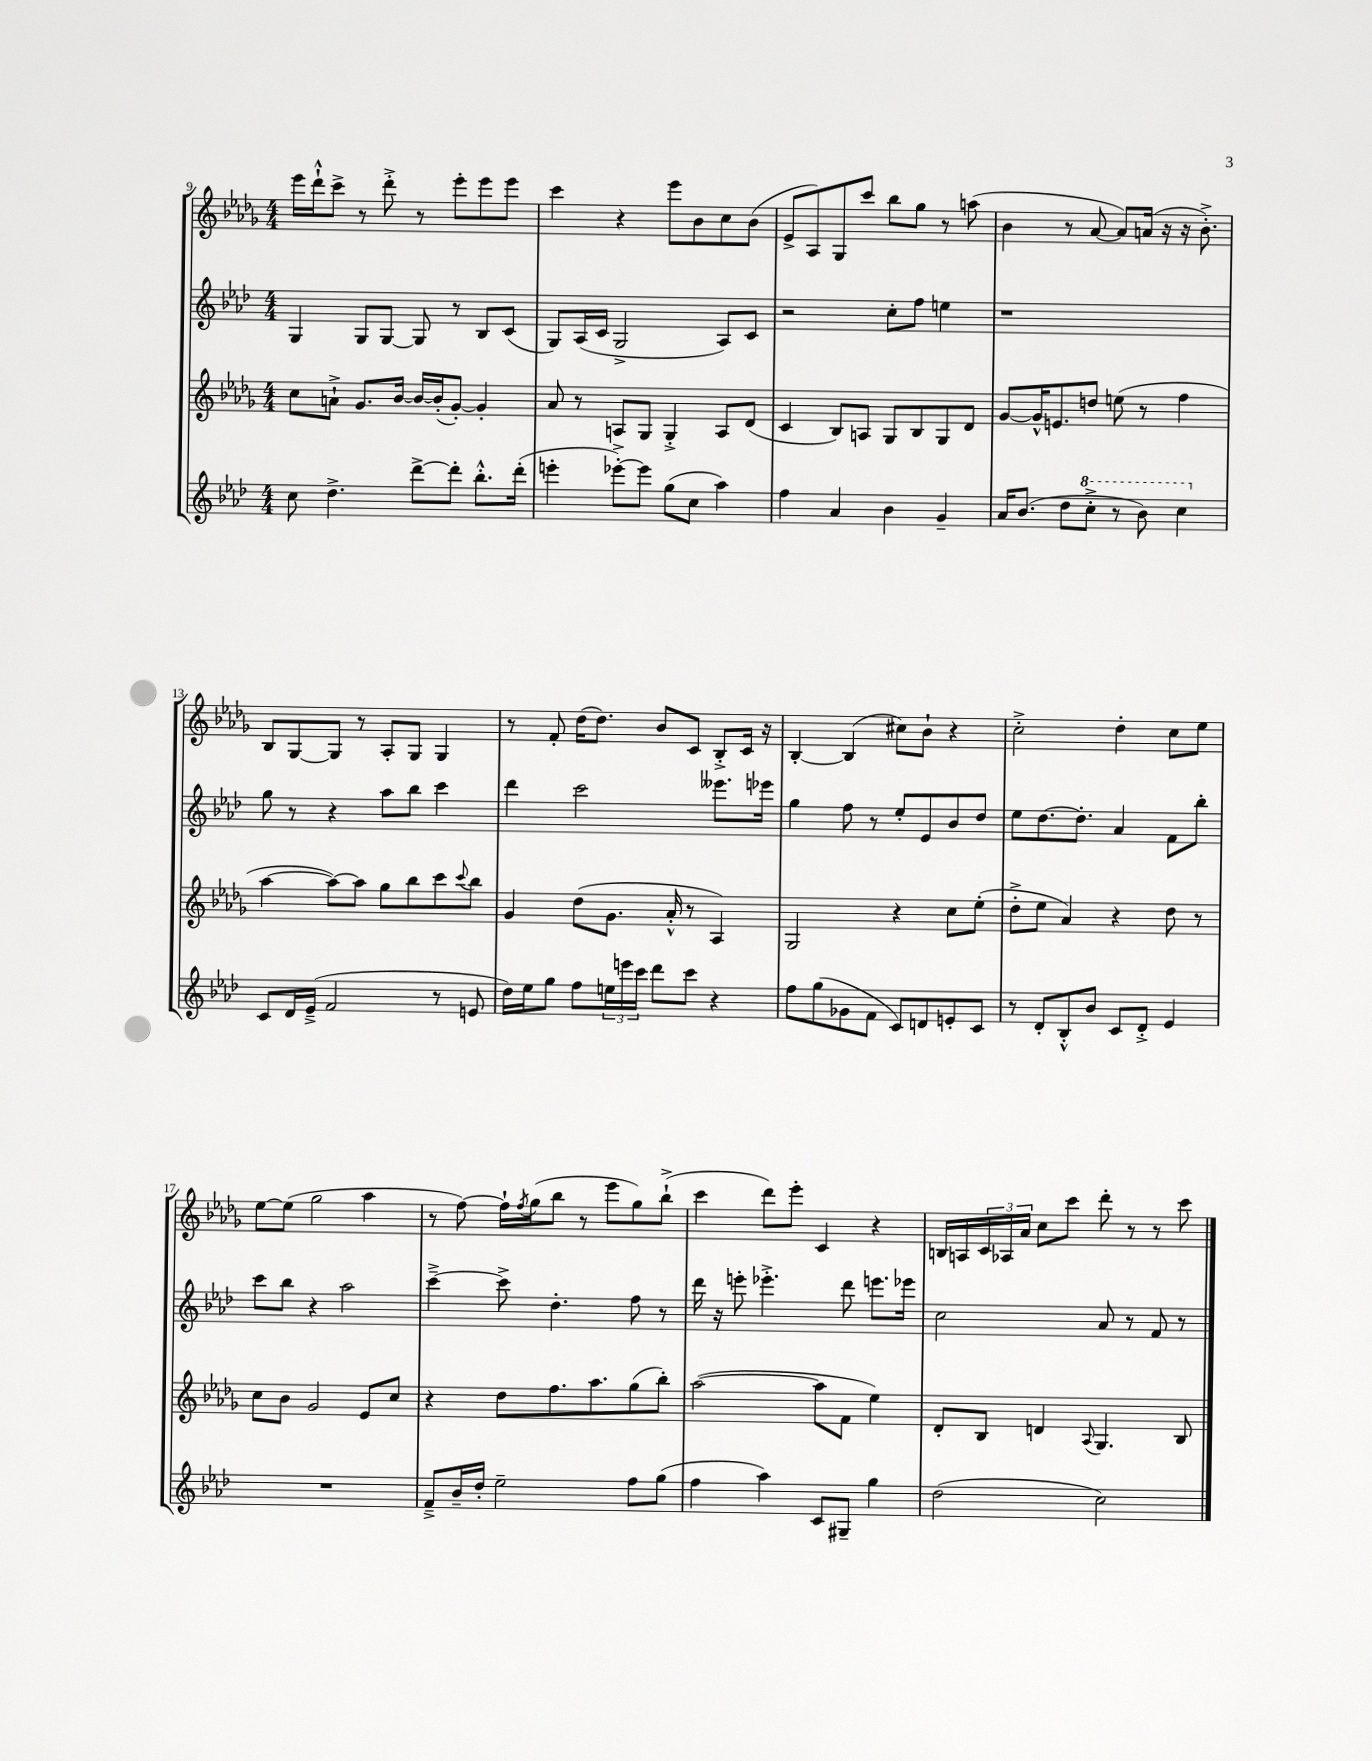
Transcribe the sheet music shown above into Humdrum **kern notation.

**kern	**kern	**kern	**kern
*part4	*part3	*part2	*part1
*staff4	*staff3	*staff2	*staff1
*clefG2	*clefG2	*clefG2	*clefG2
*k[b-e-a-d-]	*k[b-e-a-d-g-]	*k[b-e-a-d-]	*k[b-e-a-d-g-]
*M4/4	*M4/4	*M4/4	*M4/4
=9	=9	=9	=9
8cc\	8cc\L	4G/	16eee-\LL
.	.	.	16ddd-`^^\J
4.dd-^\	8an`^\J	.	8ccc^\J
.	8.g-/L	8G/L	8r
.	.	[8G/J	8ddd-'^\
.	[16b-/Jk	.	.
[8ddd-^\L	16b-/LL_	8G/]	8r
.	(16b-'/J]	.	.
8ddd-'\J]	[8g-'/J)	8r	8eee-'\L
8.bb-'^^\L	4g-'/]	8B-/L	8eee-\
.	.	(8c/J	8eee-\J
(16ddd-'\Jk	.	.	.
=10	=10	=10	=10
4eeen'\	8a-/	8G/L)	4ccc\
.	8r	(16A-/L	.
.	.	16c/JJ	.
[8eee-X'^\L)	8An/L	2G^/	4r
8eee-\J]	8G-/J	.	.
(8gg\L	4G-'^/	.	8eee-\L
8cc\J	.	.	8b-\
4aa-\)	8A/L	8A-/L)	8cc\
.	(8d-/J	8c/J	(8b-\J
=11	=11	=11	=11
4ff\	4c/	2r	8e-^/L
.	.	.	8A-/)
4a-/	8B-/L)	.	8G-/
.	8An/J	.	8ccc/J
4b-\	8G-/L	8cc'\L	8bb-\L
.	8B-/	8ff\J	8gg-\J
4g~/	8G-/	4een\	8r
.	8d-/J	.	(8aan\
=12	=12	=12	=12
16a-/KL	[8g-/L	1r	4b-\
(8.b-/J	.	.	.
.	16g-^^/K]	.	.
.	8.en/	.	.
8dd-\L	.	.	8r
*8va	*	*	*
8ccc'^\J	8ddn/J	.	[8a-/
8r	(8een\	.	8a-/L])
8bb-\)	8r	.	(16an/Jk
.	.	.	16r
4ccc\	4ff\	.	16r
.	.	.	8.b-'^\)
!!LO:LB:g=z
=13	=13	=13	=13
*X8va	*	*	*
8c/L	[4aa-\	8gg\	8B-/L
16d-/L	.	8r	[8G-/
(16e-~^/JJ	.	.	.
2f/	8aa-\L_)	4r	8G-/J]
.	8aa-\J]	.	8r
.	8gg-\L	8aa-\L	8A-'/L
.	8bb-\	8bb-\J	8G-/J
8r	8ccc\	4ccc\	4G-/
.	8qqccc/	.	.
8en/	8bb-\J	.	.
=14	=14	=14	=14
16dd-\LL)	4g-/	4ddd-\	8r
16ee-\J	.	.	.
8gg\J	.	.	8f'/
8ff\L	(8dd-\L	2ccc\	(16dd-\KL
.	.	.	8.dd-\J)
24een\L	8.g-\J	.	.
24eeen\	.	.	.
24ccc\JJ	.	.	.
8ddd-\L	.	.	8b-/L
.	16a-'^^/	.	.
8ccc\J	8r	.	8c/J
4r	4A-/)	8.eee--X\L	8B-'^/L
.	.	.	16c/Jk
.	.	16eee-X\Jk	16r
=15	=15	=15	=15
8ff\L	2G-/	4gg\	[4B-'/
(8gg\	.	.	.
8g-X\	.	8ff\	(4B-/]
8f\J	.	8r	.
8c/L)	4r	8ee-'/L	8cc#X\L)
8dn/	.	8e-/	8b-`\J
8en'/	8cc\L	8b-/	4r
8c/J	(8ee-'\J	8dd-/J	.
=16	=16	=16	=16
8r	8dd-'^\L	8ee-\L	2cc'^\
8d-'/L	8ee-\J	[8.dd-\	.
8B-'^^/	4a-/)	.	.
.	.	8.dd-'\J]	.
8b-/J	.	.	.
8c/L	4r	4a-/	4dd-'\
8d-'^/J	.	.	.
4e-/	8dd-\	8f\L	8cc\L
.	8r	8bb-'\J	8ee-\J
!!LO:LB:g=z
=17	=17	=17	=17
1r	8cc\L	8ccc\L	[8ee-\L
.	8b-\J	8bb-\J	(8ee-\J]
.	2g-/	4r	2gg-\
.	.	2aa-\	.
.	8e-/L	.	4aa-\
.	8cc/J	.	.
=18	=18	=18	=18
8f~^/L	4r	[4ccc~^\	8r
16b-~/L	.	.	[8ff\)
16dd-'/JJ	.	.	.
2ee-~\	8dd-\L	8ccc^\]	16ff`\LL]
.	.	.	8qff/
.	.	.	(16gg-\J
.	8.ff\	4.dd-'\	8bb-\J
.	.	.	8r
.	8.aa-\	.	.
.	.	.	8eee-\L
8ff\L	(8gg-\	8ff\	8gg-\)
(8gg\J	8bb-'\J)	8r	(8bb-`^\J
=19	=19	=19	=19
4ff\	([2aa-\	16ddd-\	4ccc\
.	.	16r	.
.	.	8eeen'\	.
4aa-\)	.	4.eee-X'^\	8ddd-\L)
.	.	.	8eee-'\J
8c/L	8aa-\L]	.	4c/
8G#X~/J	8f\J	8ddd-\	.
4gg\	4ee-\)	8.eeen\L	4r
.	.	16eee-X\Jk	.
=20	=20	=20	=20
(2dd-\	8d-'/L	2cc\	16Bn/LL
.	.	.	16An/
.	8B-/J	.	24c/
.	.	.	24A-X/
.	.	.	24a-/JJ
.	4dn/	.	8cc\L
.	.	.	8ccc\J
.	8qqA-/	.	.
2cc\)	4.G-/	8a-/	8ddd-'\
.	.	8r	8r
.	.	8f/	8r
.	8B-/	8r	8ccc\
==	==	==	==
*-	*-	*-	*-
